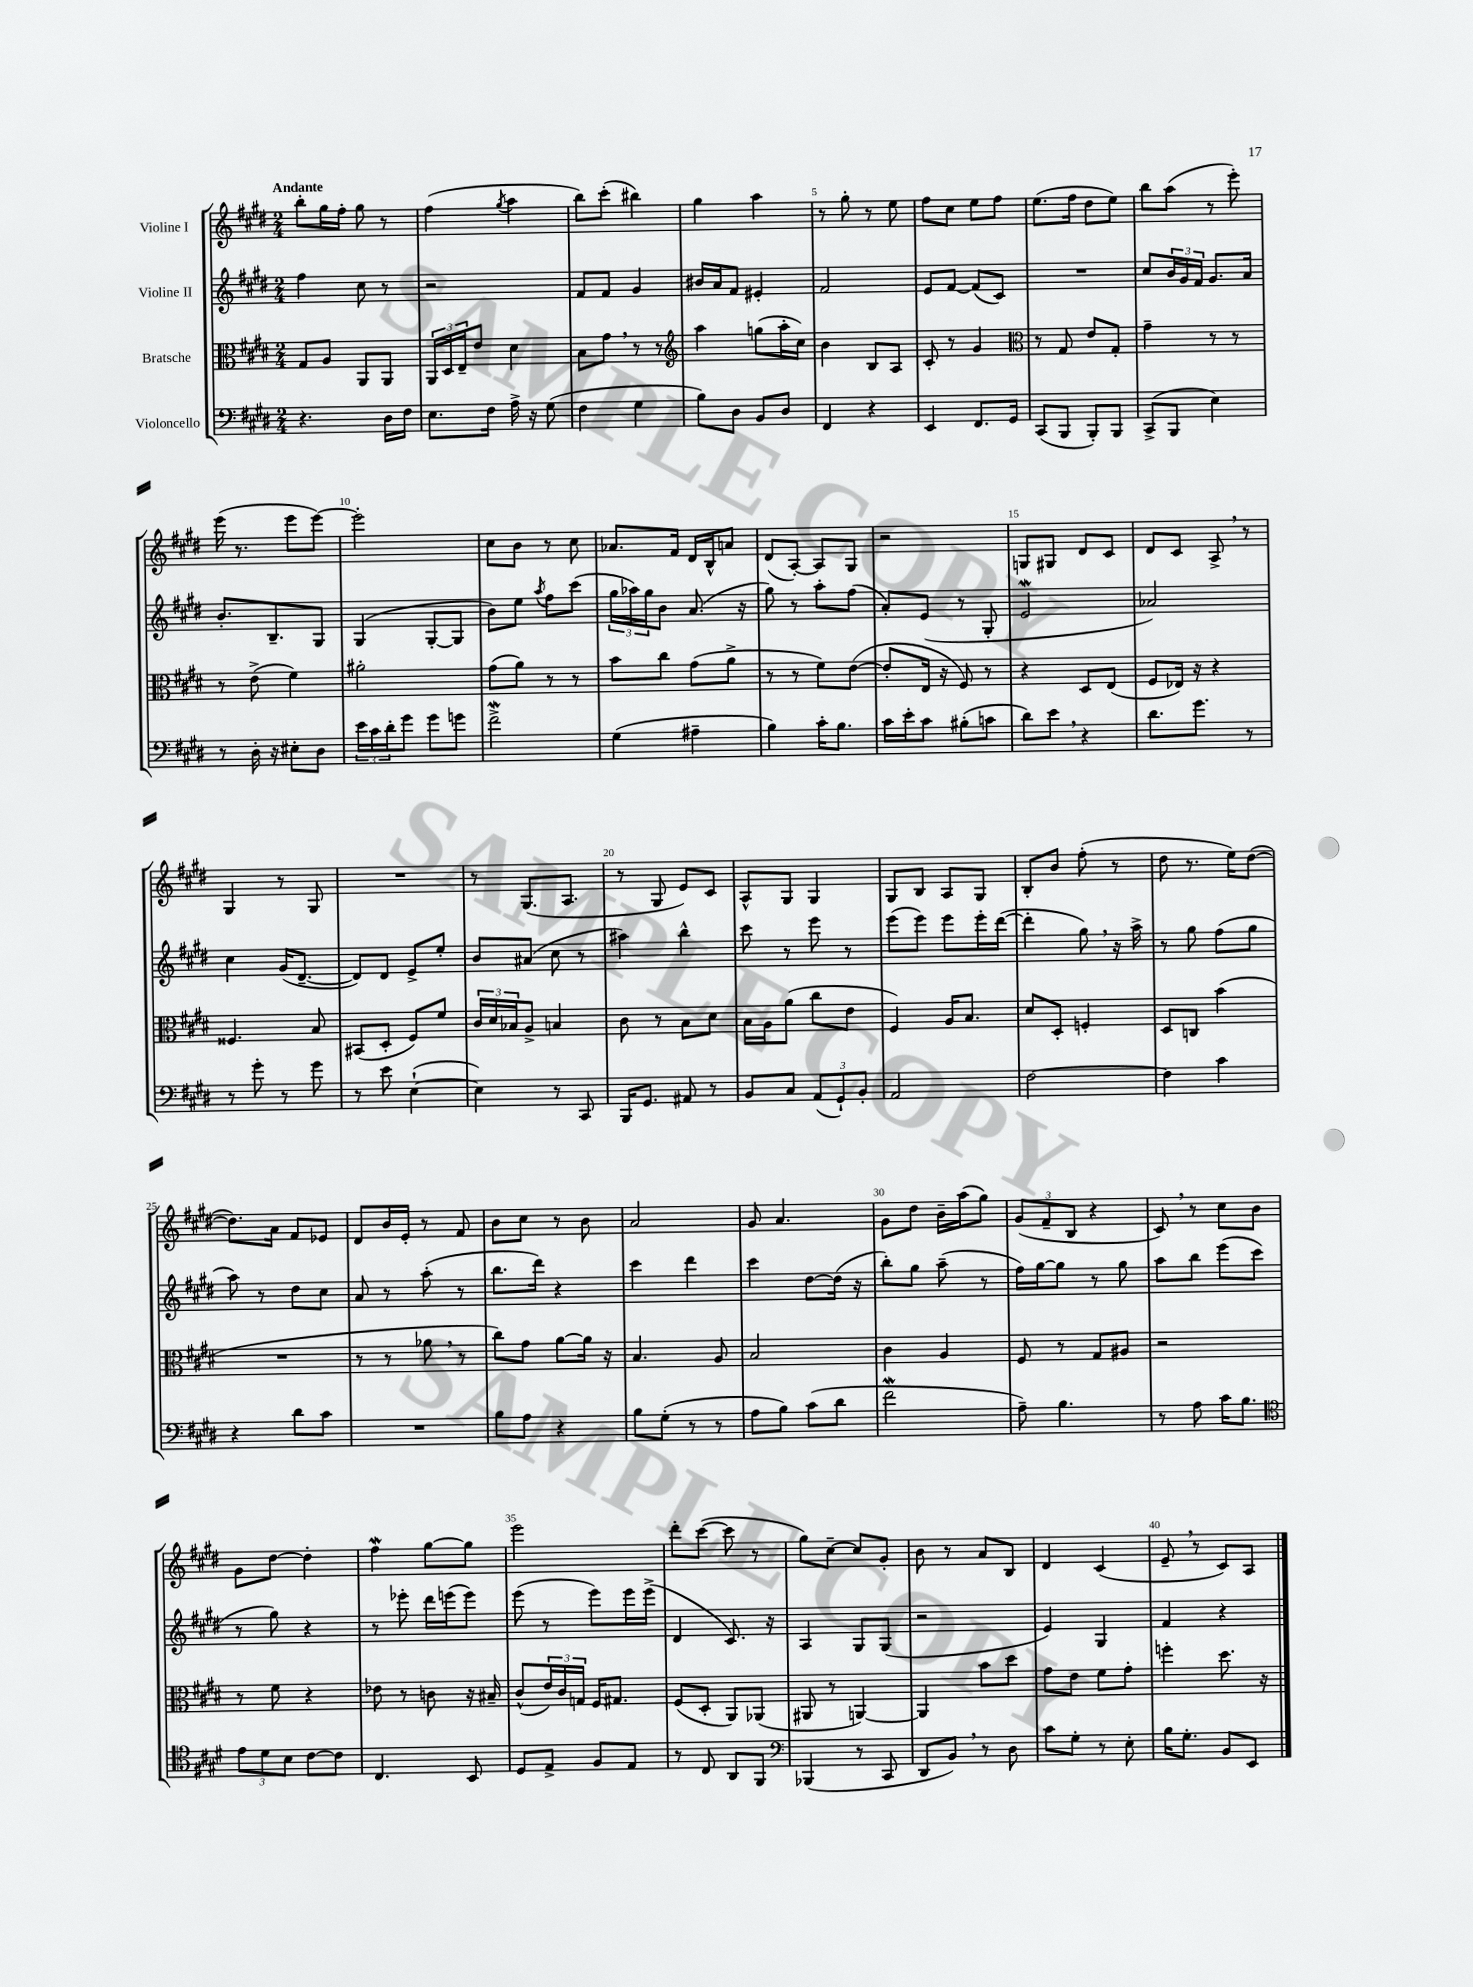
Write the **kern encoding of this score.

**kern	**kern	**kern	**kern
*part4	*part3	*part2	*part1
*staff4	*staff3	*staff2	*staff1
*I"Violoncello	*I"Bratsche	*I"Violine II	*I"Violine I
*clefF4	*clefC3	*clefG2	*clefG2
*k[f#c#g#d#]	*k[f#c#g#d#]	*k[f#c#g#d#]	*k[f#c#g#d#]
*M2/4	*M2/4	*M2/4	*M2/4
=1	=1	=1	=1
!	!	!	!LO:TX:a:B:t=Andante
4.r	8G#/L	4ff#\	8bb'\L
.	8A/J	.	16gg#\L
.	.	.	16ff#'\JJ
.	8AA/L	8cc#\	8gg#\
16D#\LL	8AA/J	8r	8r
16F#\JJ	.	.	.
=2	=2	=2	=2
8.E\L	24AA/LL	2r	(4ff#\
.	24D#/	.	.
.	24E~/J	.	.
.	8e/J	.	.
16F#\Jk	.	.	.
.	.	.	8qgg#/
16A^\	4d#\	.	4aa\
16r	.	.	.
(8G#\	.	.	.
=3	=3	=3	=3
4F#\	8B\L	8f#/L	8bb\L)
.	8g#,\J	8f#/J	(8ccc#'\J
4G#\	8r	4g#/	4bb#X\)
.	8r	.	.
=4	=4	=4	=4
*	*clefG2	*	*
8B\L)	4aa\	16b#X/LL	4gg#\
.	.	16a/J	.
8D#\J	.	8f#/J	.
8BB/L	(8ggn\L	4e#X'/	4aa\
8D#/J	16aa'\L	.	.
.	16cc#\JJ)	.	.
=5	=5	=5	=5
4FF#/	4b\	2f#/	8r
.	.	.	8gg#'\
4r	8B/L	.	8r
.	8A/J	.	8ee\
=6	=6	=6	=6
4EE/	8c#'/	8e/L	8ff#\L
.	8r	[8f#/J	8cc#\J
8.FF#/L	4g#/	(8f#/L]	8ee\L
.	.	8c#/J)	8ff#\J
16GG#/Jk	.	.	.
=7	=7	=7	=7
*	*clefC3	*	*
(8CC#/L	8r	2r	(8.ee\L
8BBB/J	8G#/	.	.
.	.	.	16ff#\Jk
8BBB'/L)	8e/L	.	8dd#\L
8BBB/J	8G#'/J	.	8ee\J)
=8	=8	=8	=8
(8CC#^/L	4g#~\	8cc#/L	8bb\L
8BBB/J	.	24b/L	(8aa\J
.	.	24g#/	.
.	.	24f#/JJ	.
4E\)	8r	8.g#/L	8r
.	8r	.	8eee'\)
.	.	16a/Jk	.
!!LO:LB:g=z
=9	=9	=9	=9
8r	8r	8.b'/L	(16eee\
.	.	.	8.r
16D#'\	(8e^\	.	.
16r	.	8.B~/	.
8E#X'\L	4f#\)	.	8eee\L
8D#\J	.	8G#/J	[8eee\J)
=10	=10	=10	=10
24e\LL	2a#X'\	(4G#/	2eee'\]
24c#\	.	.	.
24d#'\J	.	.	.
8g#\J	.	.	.
8g#\L	.	[8G#'/L	.
8gn\J	.	8G#/J]	.
=11	=11	=11	=11
2f#W^\	(8g#\L	8b\L)	8cc#\L
.	8a\J)	8ee\J	8b\J
.	.	8qaa/	.
.	8r	8ff#\L	8r
.	8r	(8ccc#\J	8cc#\
=12	=12	=12	=12
(4G#\	8b\L	24gg#\LL	8.a-X/L
.	.	24aa-X\)	.
.	.	24gg#\J	.
.	8cc#\J	8b\J	.
.	.	.	16f#/Jk
4A#X~\	(8g#\L	(8.a/	16d#/LL
.	.	.	16B^^/J
.	8a^\J	.	8an/J
.	.	16r	.
=13	=13	=13	=13
4B\)	8r	8gg#\)	(8d#/L
.	8r	8r	[8A'/J)
16c#'\KL	8f#\L)	8aa'\L	8A/L]
8.B\J	.	.	.
.	([8e\J	(8ff#\J	8G#/J
=14	=14	=14	=14
16c#\LL	8e'/L]	8a'/L)	2r
16e'\J	.	.	.
8c#\J	16E/Jk	(8e/J	.
.	16r	.	.
(8B#X'\L	8F#/)	8r	.
8cn\J	8r	8G#'/	.
=15	=15	=15	=15
8d#\L)	4r	2ew/	8Gn/L
8e,\J	.	.	8G#X/J
4r	8D#/L	.	8d#/L
.	(8E/J	.	8c#/J
=16	=16	=16	=16
8.d#\L	8F#/L	2a-X/)	8d#/L
.	16E-X/Jk)	.	8c#/J
8.g#\J	16r	.	.
.	4r	.	8A^,/
8r	.	.	8r
!!LO:LB:g=z
=17	=17	=17	=17
8r	4.F##X/	4cc#\	4G#/
8g#'\	.	.	.
8r	.	(16g#/KL	8r
.	.	[8.d#~/J	.
8g#\	8B/	.	8G#/
=18	=18	=18	=18
8r	(8BB#X/L	8d#/L])	2r
8e\	8D#'/J	8d#/J	.
([4E`\	8F#/L)	8e^/L	.
.	8f#/J	8ee'/J	.
=19	=19	=19	=19
4E\])	24c#/LL	8b/L	8r
.	24d#/	.	.
.	24B-X/J	.	.
.	8A^/J	(8a#X/J	(8.G#/L
8r	4Bn/	8cc#\	.
.	.	.	8.A/J
8CC#/	.	8r	.
=20	=20	=20	=20
16BBB/KL	8c#\	4aa#X\)	8r
8.GG#/J	.	.	.
.	8r	.	8G#/
8AA#X/	8B\L	4bb^^\	8e/L)
8r	8d#\J	.	8c#/J
=21	=21	=21	=21
8BB/L	16B\LL	8ccc#\	8A^^/L
.	16A\J	.	.
8C#/J	(8a\J	8r	8G#/J
(12AA/L	8cc#\L	8eee\	4G#/
12GG#`/)	.	.	.
.	8e\J	8r	.
12BB'/J	.	.	.
=22	=22	=22	=22
2AA/	4F#/)	(8eee\L	8G#/L
.	.	8eee\J)	8B/J
.	16A/KL	8eee\L	8A/L
.	8.B/J	.	.
.	.	16eee'\L	8G#/J
.	.	([16ddd#\JJ	.
=23	=23	=23	=23
[2F#\	8d#/L	4ddd#'\]	8B'/L
.	8D#'/J	.	8b/J
.	4Fn'/	8gg#,\)	(8ff#'\
.	.	16r	8r
.	.	16aa^\	.
=24	=24	=24	=24
4F#\]	8D#/L	8r	8dd#\
.	8Cn/J	8gg#\	8.r
4c#\	(4b\	(8ff#\L	.
.	.	.	16ee\KL)
.	.	8gg#\J	([8dd#\J
!!LO:LB:g=z
=25	=25	=25	=25
4r	2r	8aa\)	8.dd#\L])
.	.	8r	.
.	.	.	16a\Jk
8d#\L	.	8dd#\L	8f#/L
8c#\J	.	8cc#\J	8e-X/J
=26	=26	=26	=26
2r	8r	8a/	8d#/L
.	8r	8r	16b/L
.	.	.	16e'/JJ
.	8a-X,\	(8aa'\	8r
.	8r	8r	8f#/
=27	=27	=27	=27
8B\L	8cc#\L)	8.bb\L	8b\L
8A\J	8g#\J	.	8cc#\J
.	.	16ddd#\Jk)	.
4r	[8a\L	4r	8r
.	16a\Jk]	.	8b\
.	16r	.	.
=28	=28	=28	=28
8B\L	4.B/	4ccc#\	2a/
(8G#'\J	.	.	.
8r	.	4ddd#\	.
8r	8A/	.	.
=29	=29	=29	=29
8A\L	2B/	4ccc#\	8g#/
8B\J)	.	.	4.a/
(8c#\L	.	[8dd#\L	.
8d#\J	.	(16dd#\Jk]	.
.	.	16r	.
=30	=30	=30	=30
2f#W\	4c#\	8bb'\L)	8g#\L
.	.	8gg#\J	8dd#\J
.	4A/	(8aa~\	16b~\LL
.	.	.	(16aa\J
.	.	8r	8gg#\J)
=31	=31	=31	=31
8A~\)	8F#/	16ff#\LL)	(12g#/L
.	.	[16gg#\J	.
.	.	.	12f#~/
4.B\	8r	8gg#\J]	.
.	.	.	12B/J
.	8G#/L	8r	4r
.	8A#X/J	8gg#\	.
=32	=32	=32	=32
8r	2r	8aa\L	8c#,/)
8A\	.	8bb\J	8r
16c#\KL	.	(8eee\L	8cc#\L
8.B\J	.	.	.
.	.	8ccc#\J	8b\J
!!LO:LB:g=z
=33	=33	=33	=33
*clefC4	*	*	*
12e\L	8r	8r	8g#\L
12d#\	.	.	.
.	8f#\	8gg#\)	[8dd#\J
12B\J	.	.	.
[8c#\L	4r	4r	4dd#'\]
8c#\J]	.	.	.
=34	=34	=34	=34
4.C#/	8e-X\	8r	4ff#W\
.	8r	8eee-X'\	.
.	8cn\	16ddd#\LL	[8gg#\L
.	.	(16eeen\J	.
8BB/	16r	8eee\J)	8gg#\J]
.	16B#X~/	.	.
=35	=35	=35	=35
8D#/L	(8c#^^/L	(8eee\	2eee\
8E^/J	24e/L)	8r	.
.	24c#/	.	.
.	24Gn/JJ	.	.
8F#/L	16F#/KL	8eee\L)	.
.	8.G#X/J	.	.
8E/J	.	16eee\L	.
.	.	(16eee^\JJ	.
=36	=36	=36	=36
8r	(8F#/L	4d#/	8ddd#'\L
8C#/	8D#'/J	.	([8ccc#\J
8AA/L	8AA/L)	8.c#/)	8ccc#\]
8FF#/J	(8AA-X/J	.	8r
.	.	16r	.
=37	=37	=37	=37
*clefF4	*	*	*
(4BBB-X/	8AA#X/	4A/	8gg#\L)
.	8r	.	[8cc#~\J
8r	[4AAn/)	8G#/L	8cc#/L]
8CC#/	.	(8G#/J	8g#'/J
=38	=38	=38	=38
8DD#/L	4AA/]	2r	8b\
8BB,/J)	.	.	8r
8r	8b\L	.	8a/L
8D#\	8dd#\J	.	8B/J
=39	=39	=39	=39
8c#\L	8g#\L	4e/)	4d#/
8G#'\J	8e\J	.	.
8r	8f#\L	4G#/	(4c#/
8E'\	8g#'\J	.	.
=40	=40	=40	=40
16B\KL	4ffn'\	4f#/	8e~,/
8.G#'\J	.	.	.
.	.	.	8r
8BB/L	8.dd#\	4r	8c#/L)
8EE/J	.	.	8A/J
.	16r	.	.
==	==	==	==
*-	*-	*-	*-
